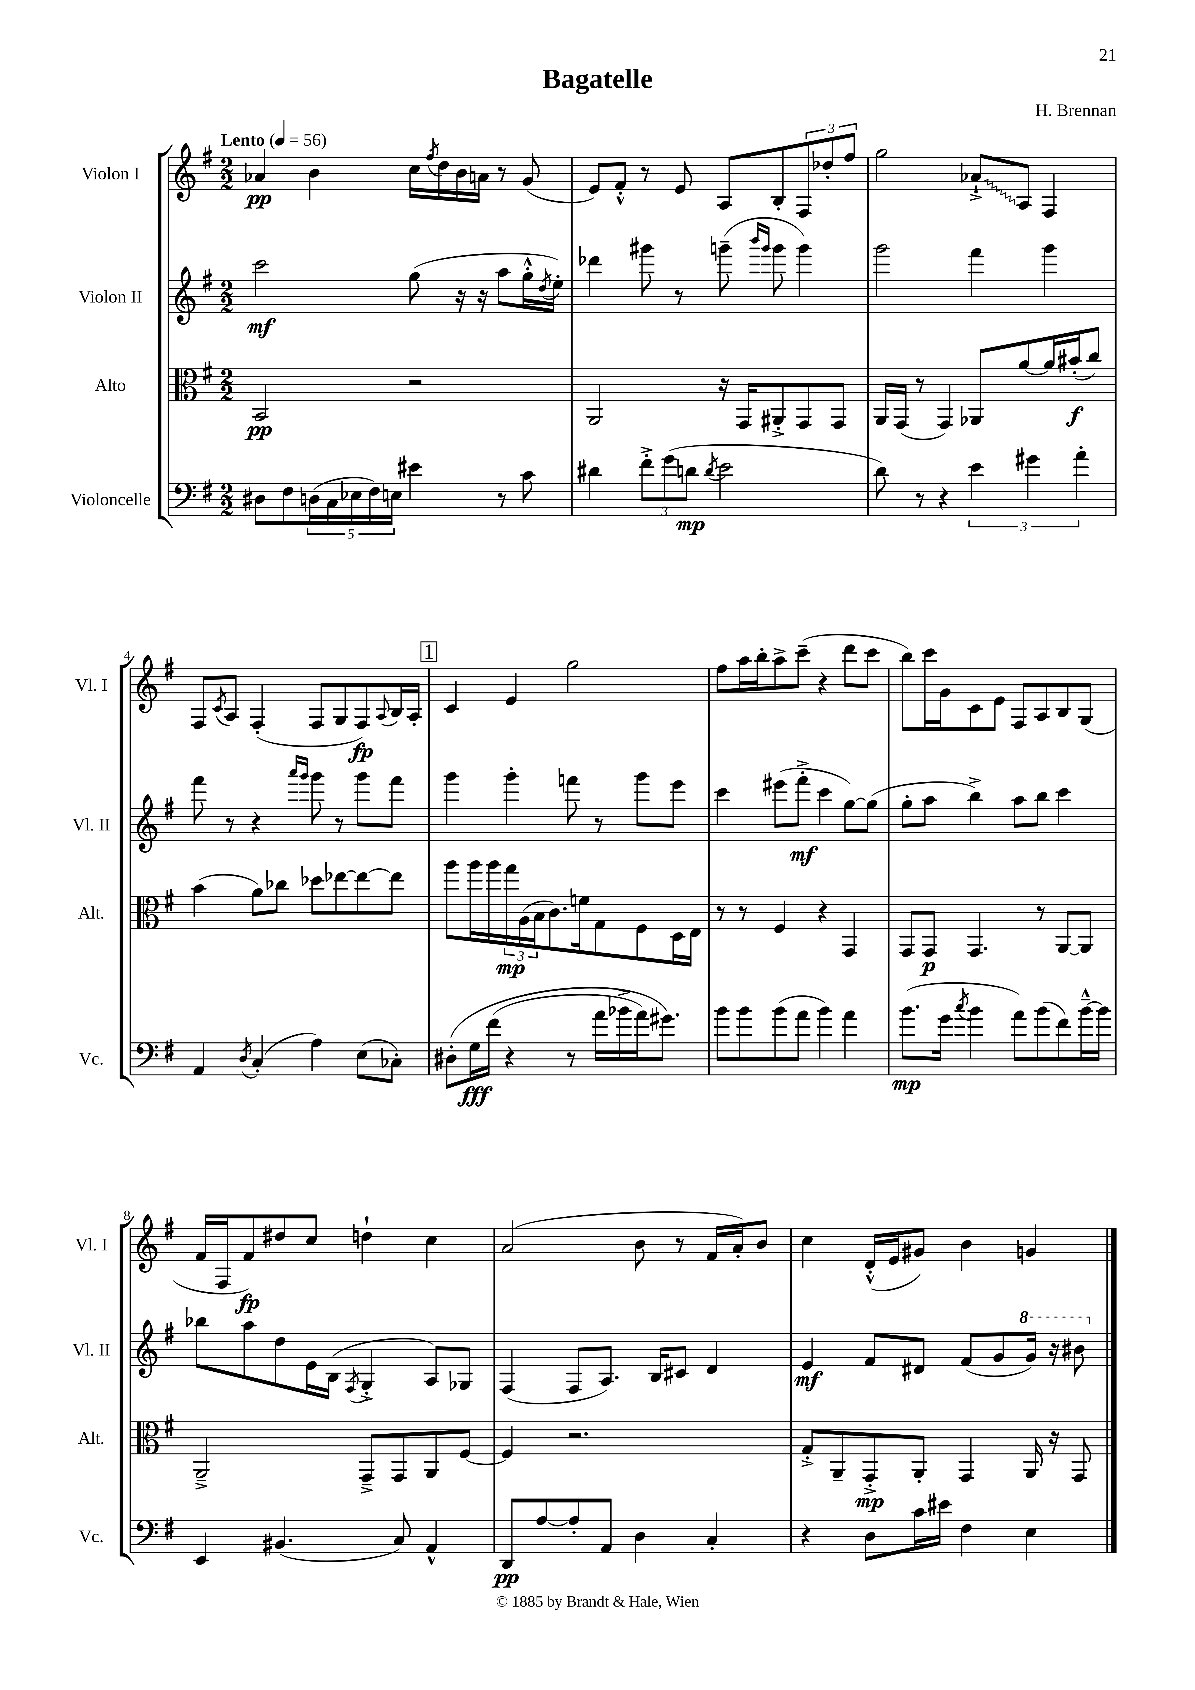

**kern	**kern	**kern	**kern
*staff4	*staff3	*staff2	*staff1
*clefF4	*clefC3	*clefG2	*clefG2
*k[f#]	*k[f#]	*k[f#]	*k[f#]
*M2/2	*M2/2	*M2/2	*M2/2
*MM56	*MM56	*MM56	*MM56
8D#	2BB	2ccc	4a-
8F#	.	.	.
(20D	.	.	4b
20C	.	.	.
20E-	.	.	.
20F#)	.	.	.
20E	.	.	.
4e#	2r	(8gg	16cc
.	.	.	8qff#
.	.	.	16dd
.	.	16r	16b
.	.	16r	16a
8r	.	8aa	8r
8c	.	16gg'^^	(8g
.	.	8qdd	.
.	.	16ee')	.
=	=	=	=
4d#	2AA	4ddd-	8e)
.	.	.	8f#'^^
12f#'^	.	8ggg#	8r
(12g	.	.	.
.	.	8r	8e
12d	.	.	.
8qd	.	.	.
2e	16r	(8ggg~	8A
.	16GG	.	.
.	.	16qqbbb	.
.	.	16qqggg	.
.	8AA#'^	8ggg	8B'
.	8GG	4ggg)	12F#
.	.	.	12dd-'
.	8GG	.	.
.	.	.	12ff#
=	=	=	=
8d)	16AA	2ggg	2gg
.	(16GG	.	.
8r	8r	.	.
4r	4GG)	.	.
6e	8AA-	4fff#	8a-`^
.	[8a	.	8A
6g#	.	.	.
.	16a]	4ggg	4F#
.	(16b#'	.	.
6a'	.	.	.
.	8cc)	.	.
=	=	=	=
4AA	(4b	8fff#	8F#
.	.	.	8qc
.	.	8r	8A
8qD	.	.	.
(4C'	8a)	4r	(4F#'
.	8cc-	.	.
.	.	16qqaaa	.
.	.	16qqggg	.
4A)	8dd-	8ggg	8F#
.	[8ee-	8r	8G
(8E	8ee-_	8ggg	8F#)
.	.	.	8qqA
8C-')	8ee-]	8fff#	16B
.	.	.	16A'
=	=	=	=
&(8D#'	8aa	4ggg	4c
16G	16aa	.	.
(16f#	16aa	.	.
4r	24gg	4ggg'	4e
.	(24A	.	.
.	24B	.	.
.	8.c)	.	.
8r	.	8fff	2gg
.	16f	.	.
16a	8G	8r	.
16b-^	.	.	.
16a)	8F#	8ggg	.
8.g#&)	.	.	.
.	16D	8eee	.
.	16E	.	.
=	=	=	=
8b	8r	4ccc	8ff#
8b	8r	.	16aa
.	.	.	16bb'
(8b	4F#	(8eee#	8aa^
8a	.	8fff#'^	(8ccc~
4b)	4r	4ccc	4r
4a	4GG	[8gg)	8ddd
.	.	(8gg]	8ccc
=	=	=	=
(8.b	8GG	8gg'	8bb)
.	8GG	8aa	16ccc
16g	.	.	16g
8qcc	.	.	.
4b	4.GG	4bb^)	8c
.	.	.	8e
8a)	.	8aa	8F#
(8b	8r	8bb	8A
8f#)	[8AA	4ccc	8B
[16b~^^	8AA]	.	(8G
16b]	.	.	.
=	=	=	=
4EE	2AA~^	8bb-	16f#
.	.	.	16F#
.	.	8aa	8f#)
(4.BB#	.	8dd	8dd#
.	.	16e	8cc
.	.	(16B	.
.	.	8qF#	.
.	8GG~^	4G'^	4dd`
8C)	8GG	.	.
4AA^^	8AA	8A)	4cc
.	[8F#	8G-	.
=	=	=	=
8DD	4F#]	(4F#	(2a
[8A	.	.	.
8A']	2.r	8F#	.
8AA	.	8.A)	.
4D	.	.	8b
.	.	16B	.
.	.	8c#	8r
4C'	.	4d	16f#
.	.	.	16a')
.	.	.	8b
=	=	=	=
4r	8G'^	4e	4cc
.	8AA~	.	.
8D	8GG'^	8f#	(16d'^^
.	.	.	16e
16c	8AA'	8d#	8g#)
16e#	.	.	.
4F#	4GG	(8f#	4b
.	.	8g	.
4E	16AA	16gg)	4g
.	16r	16r	.
.	8GG	8bb#	.
==	==	==	==
*-	*-	*-	*-
